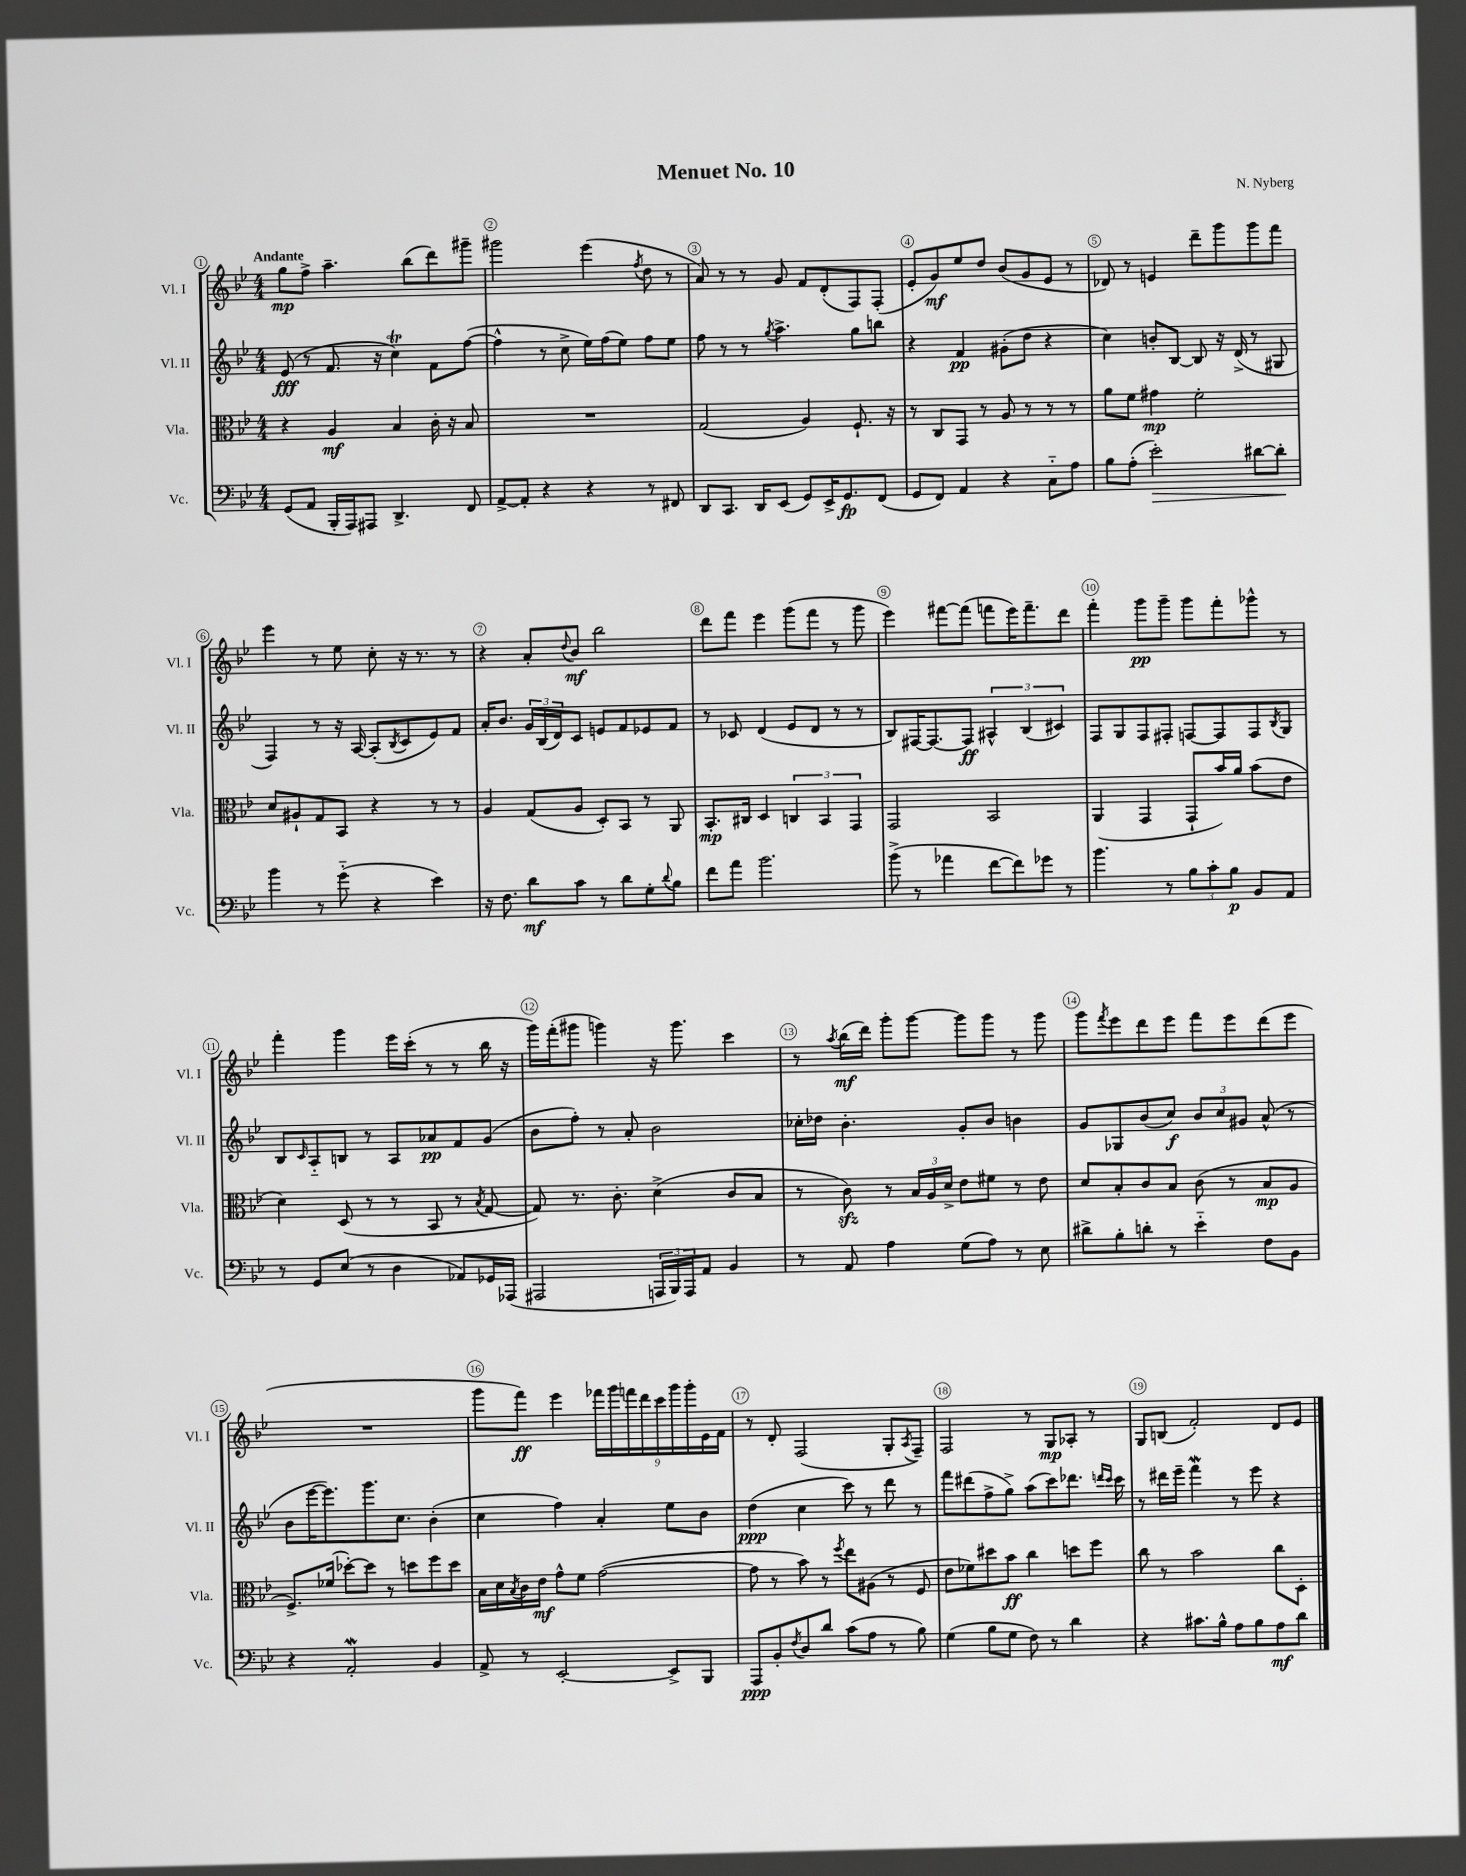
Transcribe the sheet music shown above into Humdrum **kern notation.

**kern	**kern	**kern	**kern
*staff4	*staff3	*staff2	*staff1
*clefF4	*clefC3	*clefG2	*clefG2
*k[b-e-]	*k[b-e-]	*k[b-e-]	*k[b-e-]
*M4/4	*M4/4	*M4/4	*M4/4
(8GG	4r	(8e-	8gg
8AA	.	8r	8ff^
16BBB-'	4A	8.f	4.aa~
16AAA)	.	.	.
8AAA#	.	.	.
.	.	16r	.
4.DD^	4B-	4cc)	.
.	.	.	(8bb-
.	16c'	8f	8ddd)
.	16r	.	.
8FF	8B-	([8ff	8ggg#~
=	=	=	=
[8AA^	1r	4ff^^]	2ggg#
8AA']	.	.	.
4r	.	8r	.
.	.	8cc^	.
4r	.	16ee-)	(4eee-
.	.	(16ff	.
.	.	8ee-)	.
.	.	.	8qff
8r	.	8ff	8dd
8FF#	.	8ee-	8r
=	=	=	=
8DD	(2G	8ff	8a)
8.CC	.	8r	8r
.	.	8r	8r
16DD	.	.	.
.	.	8qgg	.
(8EE-	.	4.aa^	8g
8GG)	4A)	.	8f
16EE-^	.	.	(8d'
8.GG	.	.	.
.	8.F`	8gg	8F)
(8FF	.	8bb	(8F'
.	16r	.	.
=	=	=	=
8GG	8r	4r	8e-'
8FF)	8C	.	8g)
4AA	8GG	4f	8ee-
.	8r	.	8dd
4r	8A	(8g#'	(8b-
.	8r	8dd	8g
8C'~	8r	4r	8e-
8A	8r	.	8r
=	=	=	=
8B-	8a	4cc)	8d-)
(8A'	8f	.	8r
2e-')	4g#	8b'	4e
.	.	[8B-	.
.	2f'	8B-]	8ddd~
.	.	16r	8ggg
.	.	(16d^	.
[8d#	.	8r	8ggg
8d#']	.	8G#	8fff
=	=	=	=
4b-	8d	4F)	4eee-
.	8A#`	.	.
8r	8G	8r	8r
(8g'~	8BB-	16r	8ee-
.	.	[16A	.
4r	4r	(8A']	8cc'
.	.	8qB-	.
.	.	8c	16r
.	.	.	8.r
4e-)	8r	8e-)	.
.	8r	8f	8r
=	=	=	=
16r	4A	16a'	4r
8.F	.	8.b-	.
8d	(8G	24g	8a'
.	.	(24B-	.
.	.	24d)	.
.	.	.	8qqdd
8c	8A	8c	8b-
8r	8D')	8e	2bb-
8d	8BB-	8f	.
8G'	8r	8e-	.
8qqd	.	.	.
8B-	8AA	8f	.
=	=	=	=
8f	8.BB-'	8r	8ddd
8a	.	8c-	8fff
.	16C#	.	.
2.b-	4D	(4d	4eee-
.	6C	8e-	(8ggg
.	.	8d	8fff
.	6BB-	.	.
.	.	8r	8r
.	6GG	.	.
.	.	8r	8ggg
=	=	=	=
(8b-^	2GG	8B-)	4eee-)
8r	.	[16F#	.
.	.	8.F#_	.
4a-	.	.	[8fff#
.	.	8F#]	(8fff#]
[8f	2BB-	6A#^^	8fff
8f])	.	.	16eee-)
.	.	(6B-	.
.	.	.	8.fff~
8g-	.	.	.
.	.	6c#)	.
8r	.	.	8ddd
=	=	=	=
4.b-	(4AA	8F	4fff'
.	.	8G	.
.	4GG	8F	8ggg
8r	.	8F#'	8ggg~
12B-	8GG`	[8F	8ggg
12c'	.	.	.
.	16b-)	8F]	8fff'
12B-	.	.	.
.	16a	.	.
8BB-	(8b-	8F	8ggg-^^
.	.	8qB-	.
8AA	8e-	8G	8r
=	=	=	=
8r	4d)	8B-	4fff'
.	.	16qqc	.
8GG	.	8A'~	.
(8E-	(8D	8B	4ggg
8r	8r	8r	.
4D	8r	8A	16eee-
.	.	.	(16ccc'
.	8BB-	8a-	8r
8AA-)	8r	8f	8r
.	8qB-	.	.
16GG-	[8G	(8g	16bb-
(16AAA-	.	.	16r
=	=	=	=
2AAA#	8G])	8b-	16ggg)
.	.	.	(16fff'
.	8.r	8ff')	8ggg#
.	.	8r	4ggg)
.	8.c'	.	.
.	.	8a'	.
24AAA	(4d^	2b-	16r
24BBB-)	.	.	.
.	.	.	8.ggg
24AAA	.	.	.
8AA	.	.	.
4BB-	8c	.	4ccc
.	8B-	.	.
=	=	=	=
8r	8r	16cc-'	8r
.	.	16dd-	.
.	.	.	8qaa
8AA	8c)	4.b-'	(16bb-
.	.	.	16ddd)
4A	8r	.	8ggg'
.	24B-	.	[8ggg
.	24A	.	.
.	24d^	.	.
(8G	8e-	8g'	8ggg]
8A)	8f#	8b-	8ggg
8r	8r	4b	8r
8E-	8e-	.	8ggg
=	=	=	=
8d#^	8d	8g	8ggg
.	.	.	8qfff
8B-'	8B-'	8G-	8eee-
8d'	8c	(8b-	8ddd
8r	8B-	8cc)	8eee-
4e-'~	(8c	12b-	8fff
.	.	12cc	.
.	8r	.	8eee-
.	.	12g#	.
8F	8B-	(8a^^	(8ddd
8BB-	8A	8r	8eee-
=	=	=	=
4r	8.F^)	8b-	1r
.	.	[16eee-	.
.	(16f-	8.eee-])	.
2AA'	[8dd-')	.	.
.	8dd-]	8.ggg	.
.	8r	.	.
.	.	8.cc	.
.	8dd	.	.
4BB-	8ff	(4b-'	.
.	8dd	.	.
=	=	=	=
8AA^	16B-	4cc	8ggg
.	16d	.	.
.	8qB-	.	.
8r	16c	.	8fff)
.	16e-	.	.
[2EE-'	8g^^	4ff)	4eee-
.	8f	.	.
.	([2g	4a'	18fff-
.	.	.	18ggg
.	.	.	18fff
.	.	.	18ddd
.	.	.	18ccc
8EE-^]	.	8ee-	.
.	.	.	18ggg
.	.	.	18ggg'
8BBB-	.	8b-	.
.	.	.	18e-
.	.	.	18f
=	=	=	=
8AAA	8g]	(4dd	8r
8BB-'	8r	.	8d'
8qF	.	.	.
8D	8b-)	4cc	(2F
8d	8r	.	.
.	8qff	.	.
(8c	8ee-	8ccc)	.
8A	(8A#	8r	.
8r	8r	8ddd	8G'
.	.	.	8qA
8B-)	8F	8r	8F~)
=	=	=	=
(4G	8e-	8fff	2F
.	8f-)	(8ddd#	.
8B-	8dd#	8ff^	.
8G	8b-	8gg^)	.
8F)	4cc	(8aa	8r
8r	.	8ccc)	8G
4d	8dd	8.ddd-	8A-'
.	8ff	.	8r
.	.	16qqddd	.
.	.	16qqccc	.
.	.	16ccc	.
=	=	=	=
4r	8cc	8r	8G
.	8r	16ddd#	(8B
.	.	16eee-~	.
8.c#	2b-	4fff	2f')
16B-^^	.	.	.
8A	.	8r	.
8B-	.	8eee-	.
8A	8cc	4r	8d
8d	8D'	.	8e-
==	==	==	==
*-	*-	*-	*-
